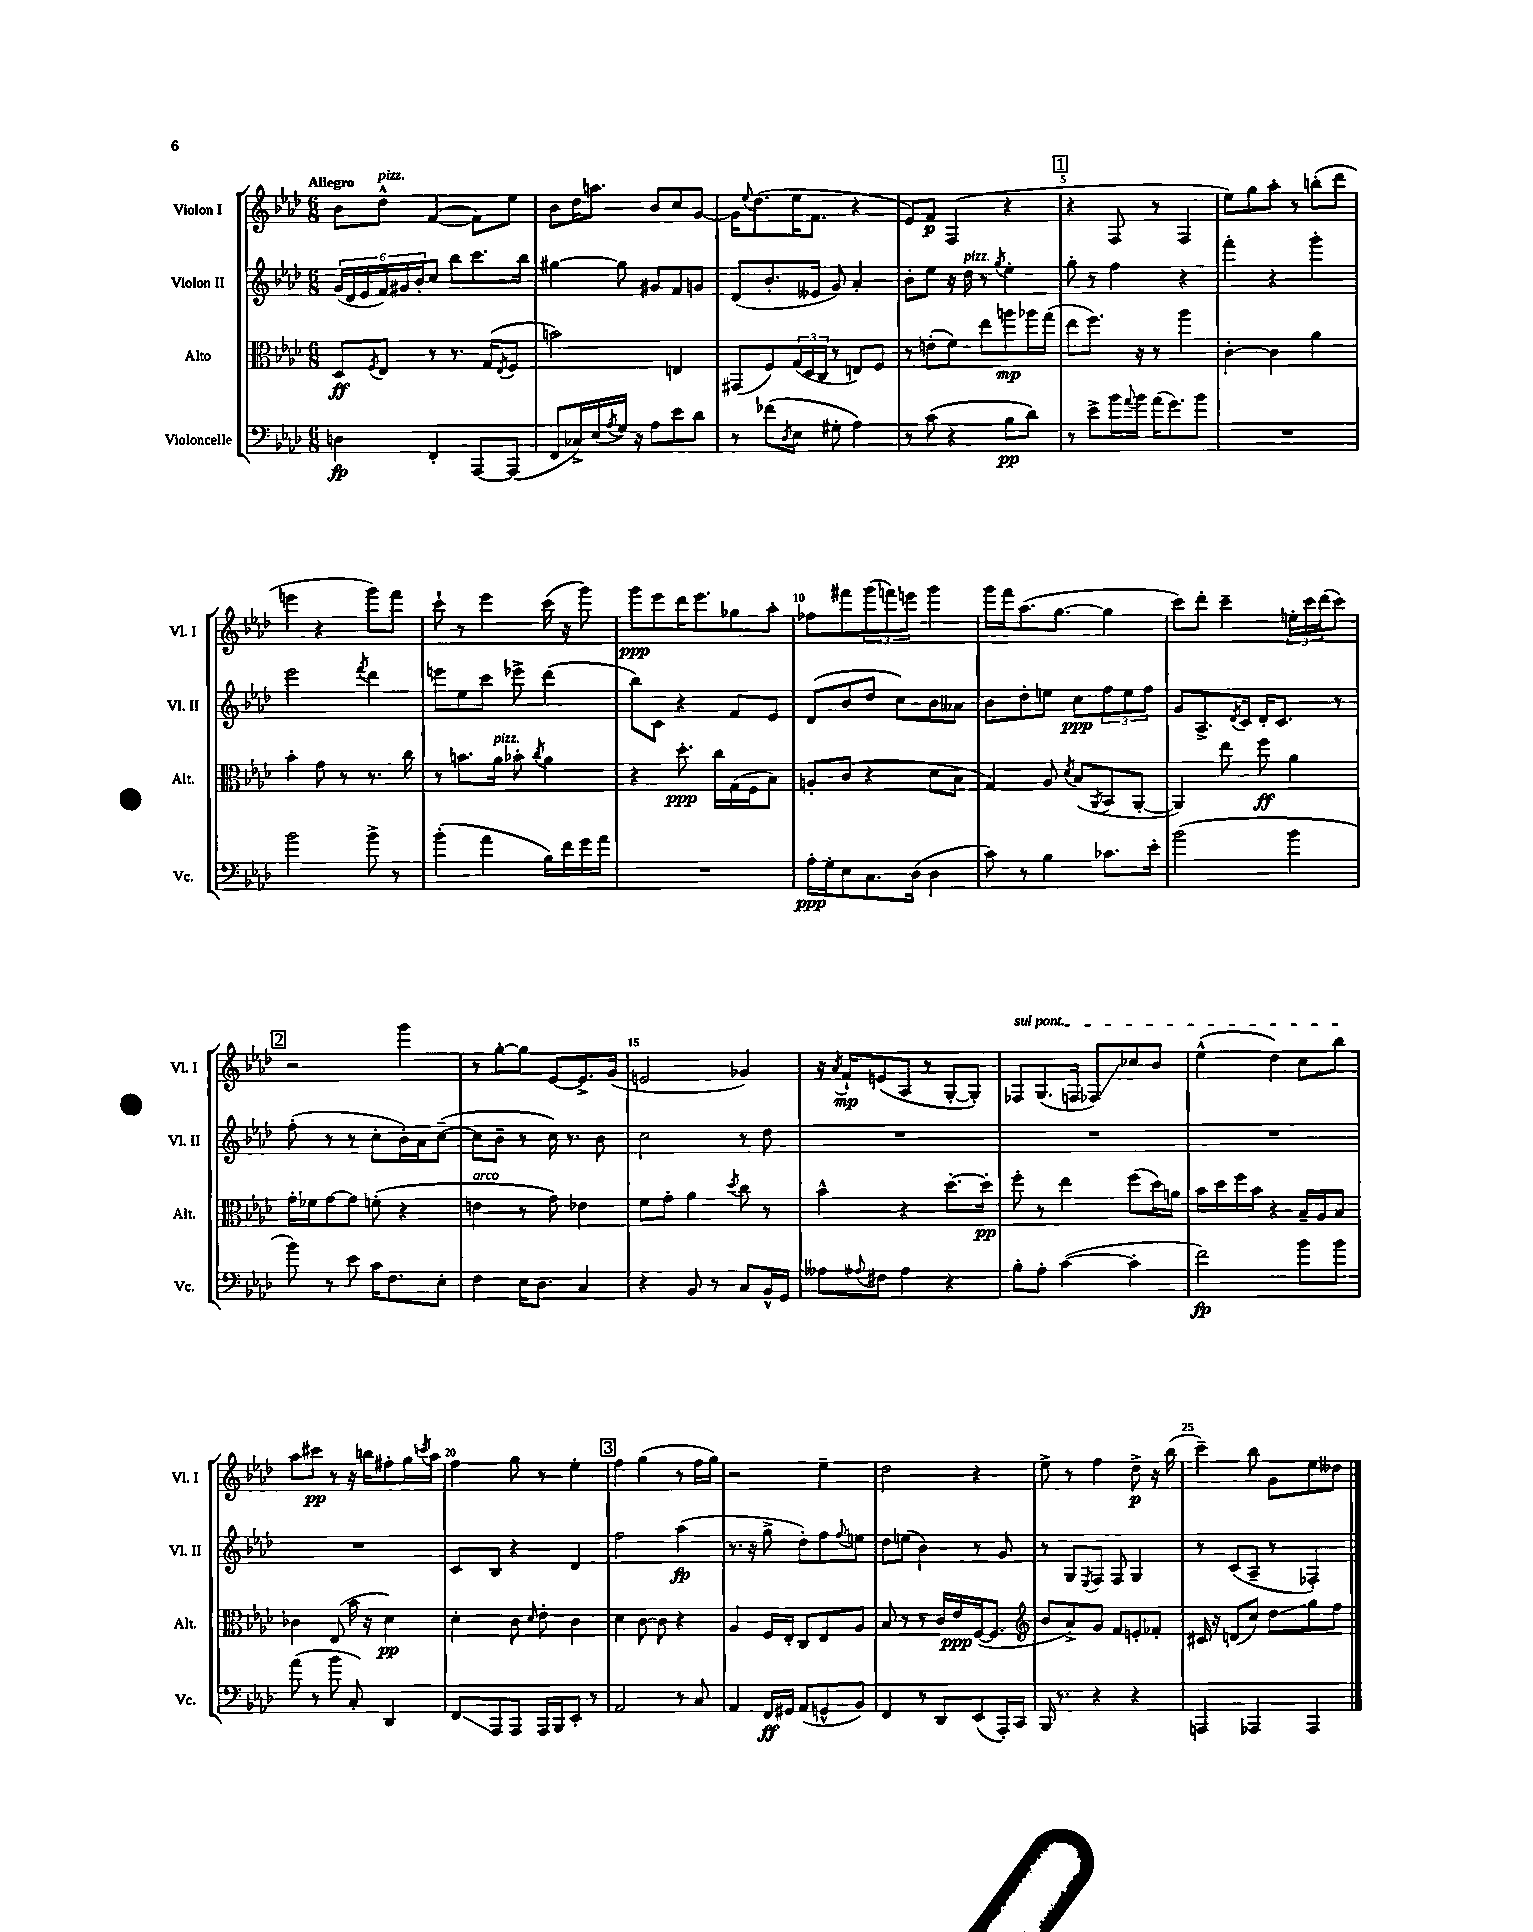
<<
\new StaffGroup <<
\new Staff = "s0" \with { instrumentName = "Violon I" shortInstrumentName = "Vl. I" } {
    \clef treble \key aes \major \numericTimeSignature \time 6/8 \tempo "Allegro"
    bes'8 des''8-^^\markup { \italic "pizz." } f'4~( f'8) ees''8 |
    bes'8 des''16 a''8. bes'8 c''8 g'8~ |
    g'16 \appoggiatura { ees''8 } des''8.( ees''16 f'8. r4 |
    ees'8) f'8\p f4( r4 |
    \mark \markup { \box "1" } r4 f8 r8 f4 |
    ees''8) g''8 aes''8-. r8 b''8-.( des'''8 |
    e'''4 r4 g'''8) f'''8 |
    c'''8-! r8 ees'''4 c'''16( r16 g'''8) |
    g'''8\ppp ees'''8 des'''16 ees'''8. ges''8 aes''8-. |
    fes''8 fis'''8 \tuplet 3/2 { g'''8( f'''8) e'''8 } g'''4 |
    g'''16 f'''16 aes''8.( g''8.~ g''4 |
    c'''8) des'''8-. c'''4-- \tuplet 3/2 { e''16-. c'''16 des'''16( } c'''8) |
    \mark \markup { \box "2" } r2 g'''4 |
    r8 g''8~-. g''8 ees'8~ ees'8.-> g'16( |
    e'2 ges'4) |
    r16 \acciaccatura { aes'8 } f'16-!\mp e'8( aes8 r8 g8~-. g8-.) |
    \once \override TextSpanner.bound-details.left.text = \markup { \italic "sul pont." } fes8\startTextSpan g8.( f16 fes8\glissando) ces''8 bes'8 |
    ees''4-^( des''4) c''8 bes''8\stopTextSpan |
    aes''8 cis'''8\pp r8 r16 b''16 fis''8-. g''16 \acciaccatura { c'''8 } aes''16 |
    f''4 g''8 r8 ees''4-. |
    \mark \markup { \box "3" } f''4 g''4( r8 f''16 g''16) |
    r2 ees''4-- |
    des''2 r4 |
    ees''8-> r8 f''4 des''8->\p r16 bes''16( |
    c'''4--) bes''8 g'8 ees''8 deses''8 \bar "|." |
}
\new Staff = "s1" \with { instrumentName = "Violon II" shortInstrumentName = "Vl. II" } {
    \clef treble \key aes \major \numericTimeSignature \time 6/8
    \tuplet 6/4 { g'16( des'16 ees'16 f'16) gis'16 bes'16-. } c''8 bes''8 c'''8. bes''16 |
    gis''4~ gis''8 gis'8 f'8 g'8 |
    des'8( bes'8.-. eeses'16 g'8) aes'4-. |
    bes'8-. ees''8 r16 des''16^\markup { \italic "pizz." } r8 \acciaccatura { g''8 } ees''4-. |
    \mark \markup { \box "1" } g''8-. r8 f''4 r4 |
    f'''4-. r4 g'''4-. |
    ees'''2 \acciaccatura { f'''8 } des'''4 |
    e'''8 ees''8 c'''8 ees'''8-> des'''4( |
    bes''8) c'8 r4 f'8 ees'8 |
    des'8( bes'8 des''8 c''8) bes'8 aeses'8 |
    bes'8 des''8-. e''8 c''8\ppp \tuplet 3/2 { f''8 e''8 f''8 } |
    g'8 aes8.-> \acciaccatura { des'8 } c'16 des'16-. c'8. r8 |
    \mark \markup { \box "2" } f''8-.( r8 r8 c''8-. bes'16-.) aes'16 c''8~--( |
    c''8 bes'8-- r8 c''16) r8. bes'8 |
    c''2 r8 des''8 |
    R2. |
    R2. |
    R2. |
    R2. |
    c'8 bes8 r4 des'4 |
    \mark \markup { \box "3" } f''2 aes''4\fp( |
    r8. r16 g''8-> des''8-.) f''8 \appoggiatura { f''8 } e''8 |
    des''8 e''8( bes'4) r8 g'8 |
    r8 g8 \acciaccatura { ees8 } f8 f8 g4 |
    r8 c'8( aes8-- r8 fes4-.) \bar "|." |
}
\new Staff = "s2" \with { instrumentName = "Alto" shortInstrumentName = "Alt." } {
    \clef alto \key aes \major \numericTimeSignature \time 6/8
    des8\ff \acciaccatura { f8 } ees8 r8 r8. g16( \acciaccatura { ees8 } f8 |
    b'2) e4 |
    gis,8( f8) \tuplet 3/2 { g16( des16 c16 } r8 e8) f8 |
    r8 e'8-.( f'8) ees''8 a''8\mp aes''16 g''16( |
    \mark \markup { \box "1" } ees''8 f''8.) r16 r8 aes''4 |
    c'4~-. c'4 aes'4 |
    bes'4-. g'8 r8 r8. c''16 |
    r8 b'8. aes'16^\markup { \italic "pizz." } bes'8-. \acciaccatura { c''8 } aes'4 |
    r4 des''8.-.\ppp c''16 g16( f16 bes8) |
    a8-. c'8( r4 des'8 bes8 |
    g4) aes8 \acciaccatura { des'8 } bes8( \acciaccatura { aes,8 } bes,8 aes,8~-. |
    aes,4) ees''8 f''8\ff aes'4 |
    \mark \markup { \box "2" } g'16-. fes'16 g'8~ g'8 f'8-.( r4 |
    e'4^\markup { \italic "arco" } r8 g'8) ees'4 |
    f'8 g'8-. aes'4 \acciaccatura { des''8 } c''8 r8 |
    bes'4-^ r4 des''8.~-. des''16-.\pp |
    f''8-. r8 ees''4 f''8( des''16) a'16 |
    bes'16 des''16 f''16 bes'16 r4 bes16-- aes16 bes8 |
    ces'4 ees8( bes'16 r16 des'4\pp) |
    des'4-. c'8 \grace { des'16 } ees'8-. c'4 |
    \mark \markup { \box "3" } des'4 c'8~ c'8 r4 |
    aes4 f16 ees16-. c8 ees8 aes8 |
    bes8 r8 r8 c'16 ees'16\ppp f16~( f8. |
    \clef treble bes'8 aes'8->) g'8 f'8 e'8-. fes'8-. |
    cis'16 r16 d'8( c''8) des''8\glissando g''8 f''8 \bar "|." |
}
\new Staff = "s3" \with { instrumentName = "Violoncelle" shortInstrumentName = "Vc." } {
    \clef bass \key aes \major \numericTimeSignature \time 6/8
    d4\fp f,4-. aes,,8~ aes,,8( |
    f,8 ces16->) ees16( \acciaccatura { aes8 } g16) r16 aes8 ees'8 des'8 |
    r8 fes'8( \acciaccatura { des8 } ees8 gis8-. aes4) |
    r8 c'8( r4 bes8\pp des'8) |
    \mark \markup { \box "1" } r8 ees'8-> bes'16 \appoggiatura { aes'8 } bes'16 aes'16( g'8.) bes'8 |
    R2. |
    bes'2 bes'8-> r8 |
    bes'4-.( aes'4 bes16) f'16 g'16 aes'16 |
    R2. |
    aes16-.\ppp g16-. ees8 c8. des16( des4 |
    c'8) r8 bes4 ces'8. ees'16-. |
    bes'2( bes'4 |
    \mark \markup { \box "2" } bes'8) r8 ees'8 c'16 f8. ees8-. |
    f4 ees16 des8. c4 |
    r4 bes,8 r8 c8 bes,16-^ g,16 |
    aeses8 \appoggiatura { aes8 } fis8 aes4 r4 |
    bes8-. aes8-. c'4~( c'4-. |
    f'2\fp) bes'8 bes'8 |
    aes'8( r8 bes'8 c8-.) des,4 |
    f,8\glissando aes,,8 aes,,8 aes,,16 bes,,16 ees,8-. r8 |
    \mark \markup { \box "3" } aes,2 r8 c8 |
    aes,4 f,16\ff gis,16 aes,8( g,8-^ bes,8) |
    f,4 r8 des,8 ees,8( aes,,16-.) c,16 |
    bes,,16 r8. r4 r4 |
    a,,4 aes,,4 aes,,4 \bar "|." |
}
>>
>>
\layout { \context { \Score \override BarNumber.break-visibility = ##(#f #t #t) barNumberVisibility = #(every-nth-bar-number-visible 5) } }
